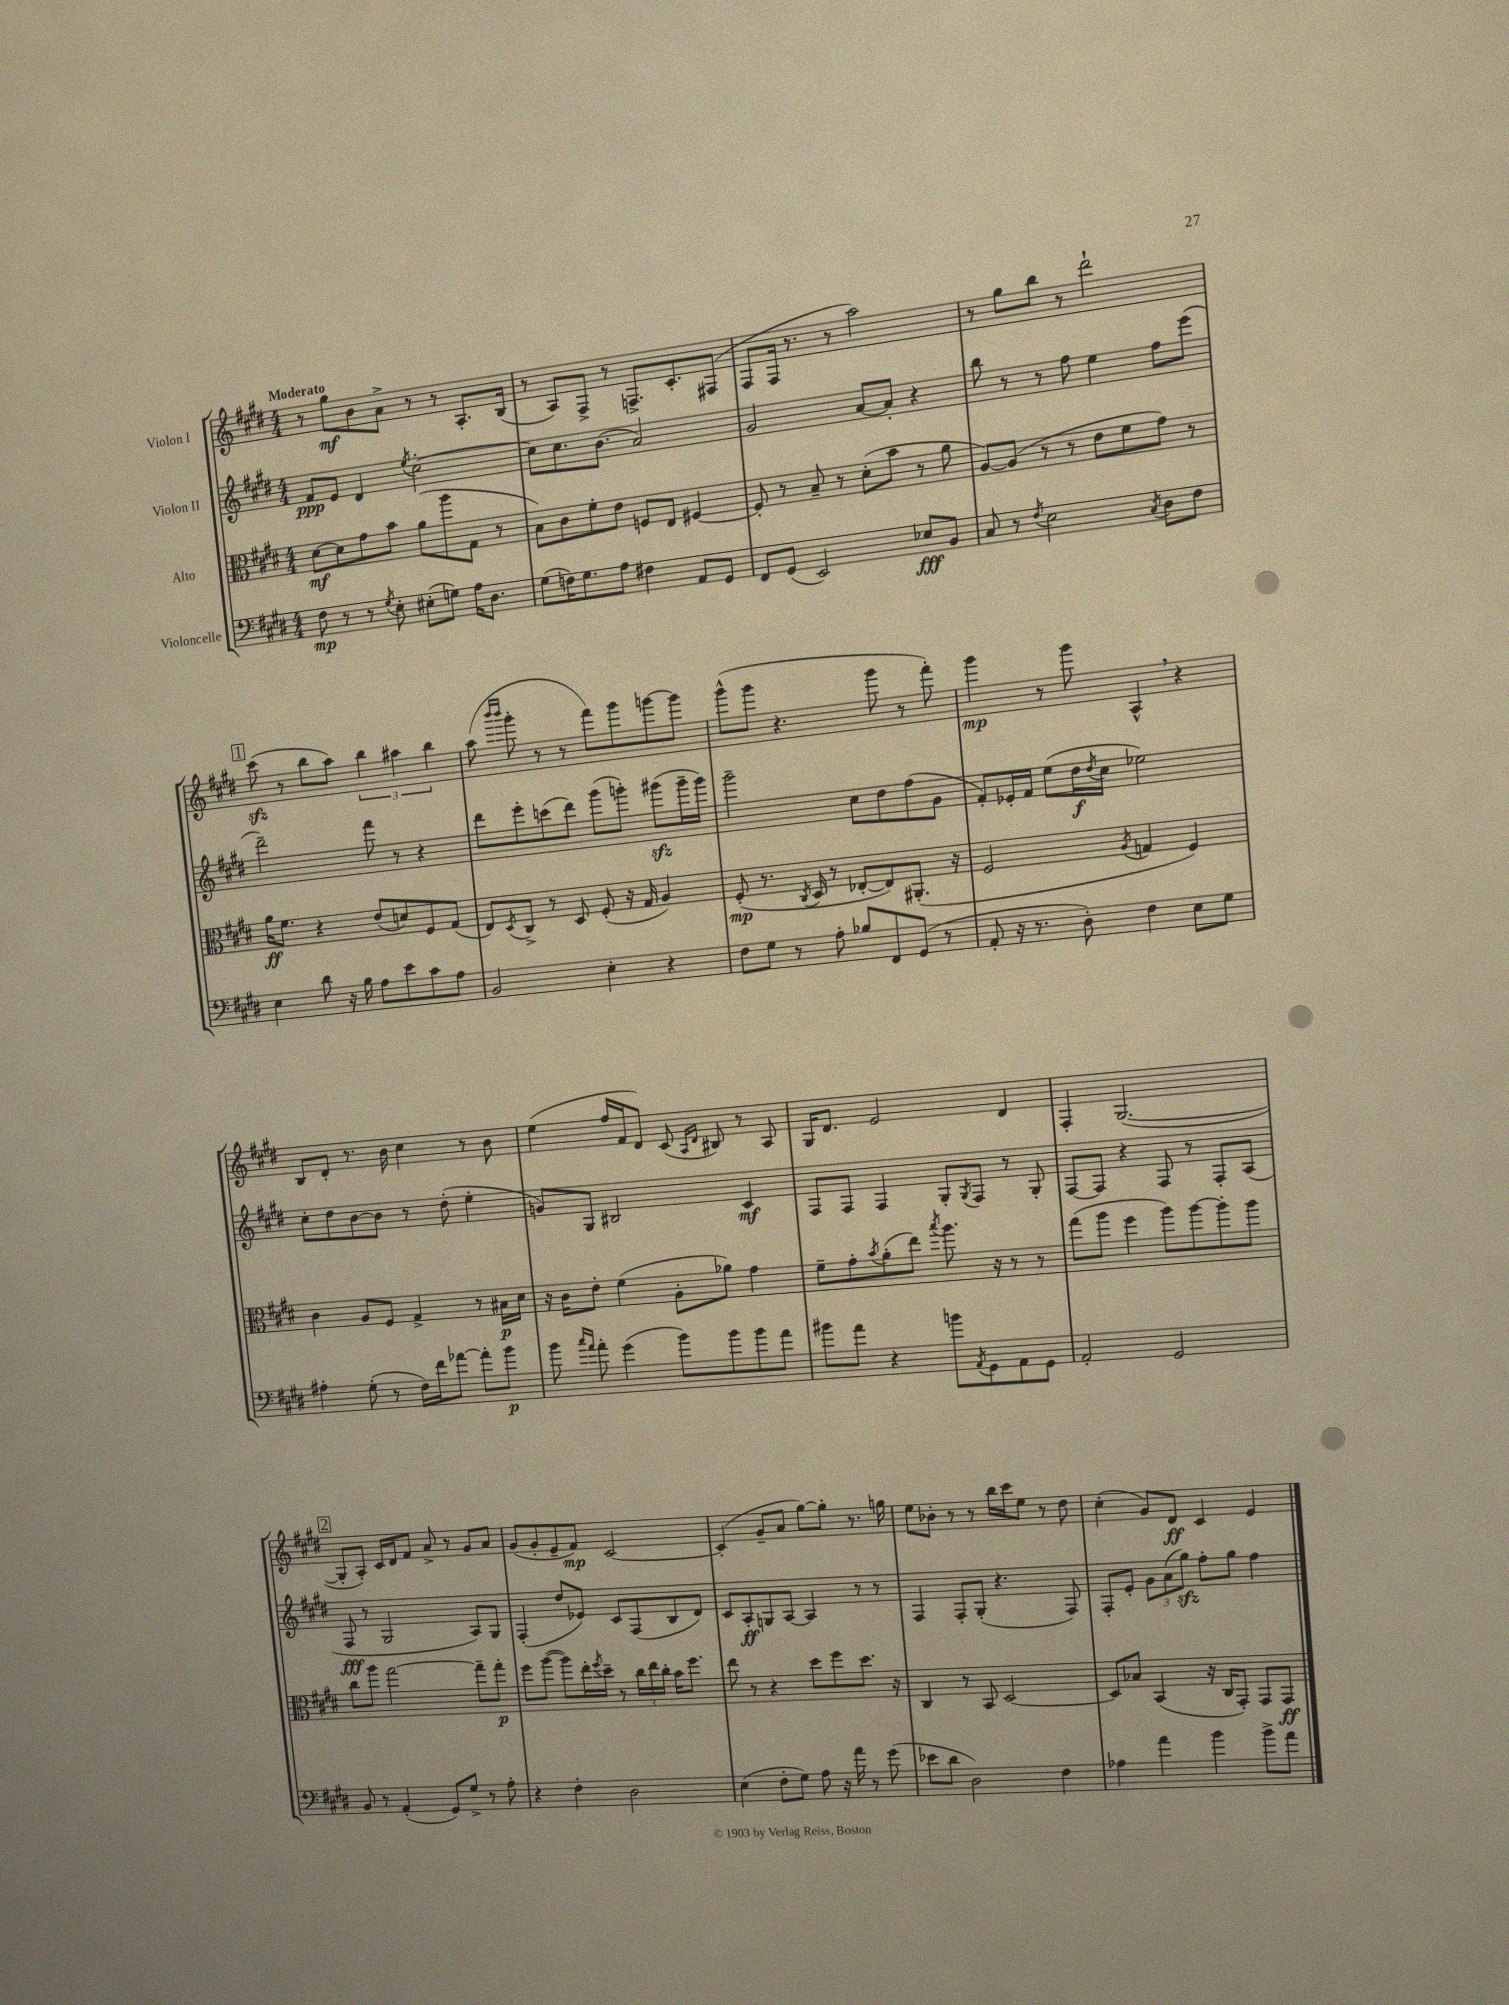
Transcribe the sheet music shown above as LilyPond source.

<<
\new StaffGroup <<
\new Staff = "s0" \with { instrumentName = "Violon I" } {
    \clef treble \key e \major \numericTimeSignature \time 4/4 \tempo "Moderato"
    r8 gis''8\mf b'8 a'8-> r8 r8 a8.-. b16( |
    r8 a8) fis8-> r8 f8.-> cis'8.-. fis8( |
    fis8 fis16 r8. r8 a''2) |
    r8 gis''8 b''8 r8 dis'''2-! |
    \mark \markup { \box "1" } cis'''8\sfz( r8 b''8 a''8) \tuplet 3/2 { b''4 ais''4 b''4 } |
    a''8( \grace { b'''16 b'''16 } gis'''8-. r8 r8 fis'''8) gis'''8 g'''8~ g'''8 |
    gis'''8-^( gis'''8 r4. gis'''8 r8 fis'''8-.) |
    gis'''4\mp r8 gis'''8 a4-^ \breathe r4 |
    b8 dis'8-. r8. b'16 cis''4 r8 b'8 |
    e''4( fis''16 fis'16 dis'8) cis'8( \grace { a16 dis'16 } bis8) r8 a8 |
    gis16 dis'8. e'2 dis'4 |
    fis4-. gis2.~( |
    \mark \markup { \box "2" } gis8-. a8-.) cis'16 dis'16 fis'8 a'8-> r8 gis'8 a'8 |
    gis'8( gis'8-. e'8-- fis'8\mp) cis'2~ |
    cis'4-.( gis'8-- a'8 gis''8~) gis''8-. r8. g''16 |
    e''8 bes'8-. r8 r8 b''16 cis'''16 e''8 r8 dis''8 |
    cis''4-.( gis'8) dis'8\ff cis'4 e'4 \bar "|." |
}
\new Staff = "s1" \with { instrumentName = "Violon II" } {
    \clef treble \key e \major \numericTimeSignature \time 4/4
    fis'8\ppp e'8 dis'4 \acciaccatura { e''8 } cis''2~-. |
    cis''8 cis''8. b'8.( a'2) |
    gis'2 a'8~ a'8-. r4 |
    b''8 r8 r8 fis''8 e''4 fis''8 e'''8( |
    \mark \markup { \box "1" } dis'''2--) fis'''8 r8 r4 |
    dis'''8 e'''8-. c'''8( dis'''8) gis'''8( g'''8-.) gis'''8\sfz( gis'''16-- gis'''16) |
    gis'''2-- cis''8 dis''8 fis''8( gis'8 |
    fis'8-.) ees'16-. fis'16 e''8( dis''16\f \acciaccatura { dis''8 } cis''16 ees''2) |
    cis''8-. dis''8 b'8~ b'8 r8 dis''8-.( e''4-. |
    g'8) gis8 bis2 cis'4\mf |
    fis8 fis8 fis4 gis8-. \acciaccatura { gis8 } fis8 r8 gis8-. |
    fis8~ fis8 r4 fis8 r8 fis8-. a8( |
    \mark \markup { \box "2" } fis8\fff r8 gis2 a8) gis8 |
    fis4-.( dis''8 ees'8) cis'8 fis8( b8 dis'8) |
    cis'8 a8-.\ff g8 a8~ a4 r8 r8 |
    fis4 fis8-. gis8-.( r4. fis8) |
    fis8-. e'8-. \tuplet 3/2 { gis'8 a'8( gis''8\sfz) } fis''8-. gis''8 fis''4 \bar "|." |
}
\new Staff = "s2" \with { instrumentName = "Alto" } {
    \clef alto \key e \major \numericTimeSignature \time 4/4
    dis'8~\mf dis'8 gis'8 b'8 a'8( a''8 gis8 r8 |
    b8) cis'8 fis'8-. e'8 f8 e8 fis4~ |
    fis8-. r8 b8-- r8 dis'8-.( b'8 r8 a'8 |
    a8~) a8( r8 r8 e'8 fis'8 gis'8) r8 |
    \mark \markup { \box "1" } a'16\ff fis'8. r4 e'8( d'8) fis8 gis8( |
    e8) \acciaccatura { dis8 } cis8-> r8 dis8 fis8-.( r16 gis16 a4) |
    fis8-.\mp( r8. \acciaccatura { cis8 } dis16 r8 ees8~-. ees8) ais,8.-.( r16 |
    fis2 \acciaccatura { a8 } g4 fis4) |
    cis'4 a8 fis8 gis4-> r8 bis16\p dis'16 |
    r16 cis'16 e'8-. fis'4( a8-. aes'8) gis'4 |
    fis'8-- gis'8-. \acciaccatura { b'8 } a'8-.( e''8) \acciaccatura { b''8 } a''8. r16 r8 r8 |
    gis''8( a''8 fis''4 a''8) a''8~ a''8-. a''8 |
    \mark \markup { \box "2" } cis''8 a''8 gis''2~ gis''8-- gis''8-.\p |
    fis''8 a''8~( a''8) e''16-. \acciaccatura { fis''8 } dis''16-- r8 \tuplet 3/2 { cis''16 e''16 cis''16-. } b'16 fis''8. |
    e''8 r8 r4 dis''8 fis''8 dis''8. r16 |
    cis4 r8 b,8 dis2~ |
    dis8 bes8 b,4( r16 cis16 gis,8-.) gis,8 gis,8\ff \bar "|." |
}
\new Staff = "s3" \with { instrumentName = "Violoncelle" } {
    \clef bass \key e \major \numericTimeSignature \time 4/4
    fis8\mp r8 r8 \acciaccatura { gis8 } e8-. eis8-.( g8) a16 dis8. |
    gis8( f16) gis8. a8 fis4 a,8 gis,8 |
    fis,8 gis,8( e,2) ees8\fff b,8 |
    cis8 r8 \acciaccatura { fis8 } e2 \acciaccatura { cis8 } dis8 fis8 |
    \mark \markup { \box "1" } e4 dis'8 r16 b16 a8 e'8 cis'8 a8 |
    b,2 e4-. r4 |
    fis8 gis8 r8 a8-. bes8 fis,8 gis,8( r8 |
    a,8-. r16 r8. dis8-.) fis4 e8 gis8 |
    ais4-. gis8-.( r8 fis16) fis'16 aes'8~ aes'8-. b'8\p |
    b'8 \grace { cis''16 a'16 } a'8-. gis'4( b'8) b'8 b'8 a'8 |
    bis'8 a'8 r4 b'8 \acciaccatura { a,8 } gis,8 a,8 gis,8 |
    a,2-. gis,2 |
    \mark \markup { \box "2" } b,8 r8 a,4-.( gis,8) gis8-> r8 a8-. |
    r4 fis4-. dis2 |
    e4( fis8-. gis8) a8 r16 a'16 r8 gis'8( |
    ees'8 dis'8 dis2) fis4 |
    aes4 a'4 b'4 b'8-> a'8 \bar "|." |
}
>>
>>
\layout { \context { \Score \remove "Bar_number_engraver" } }
